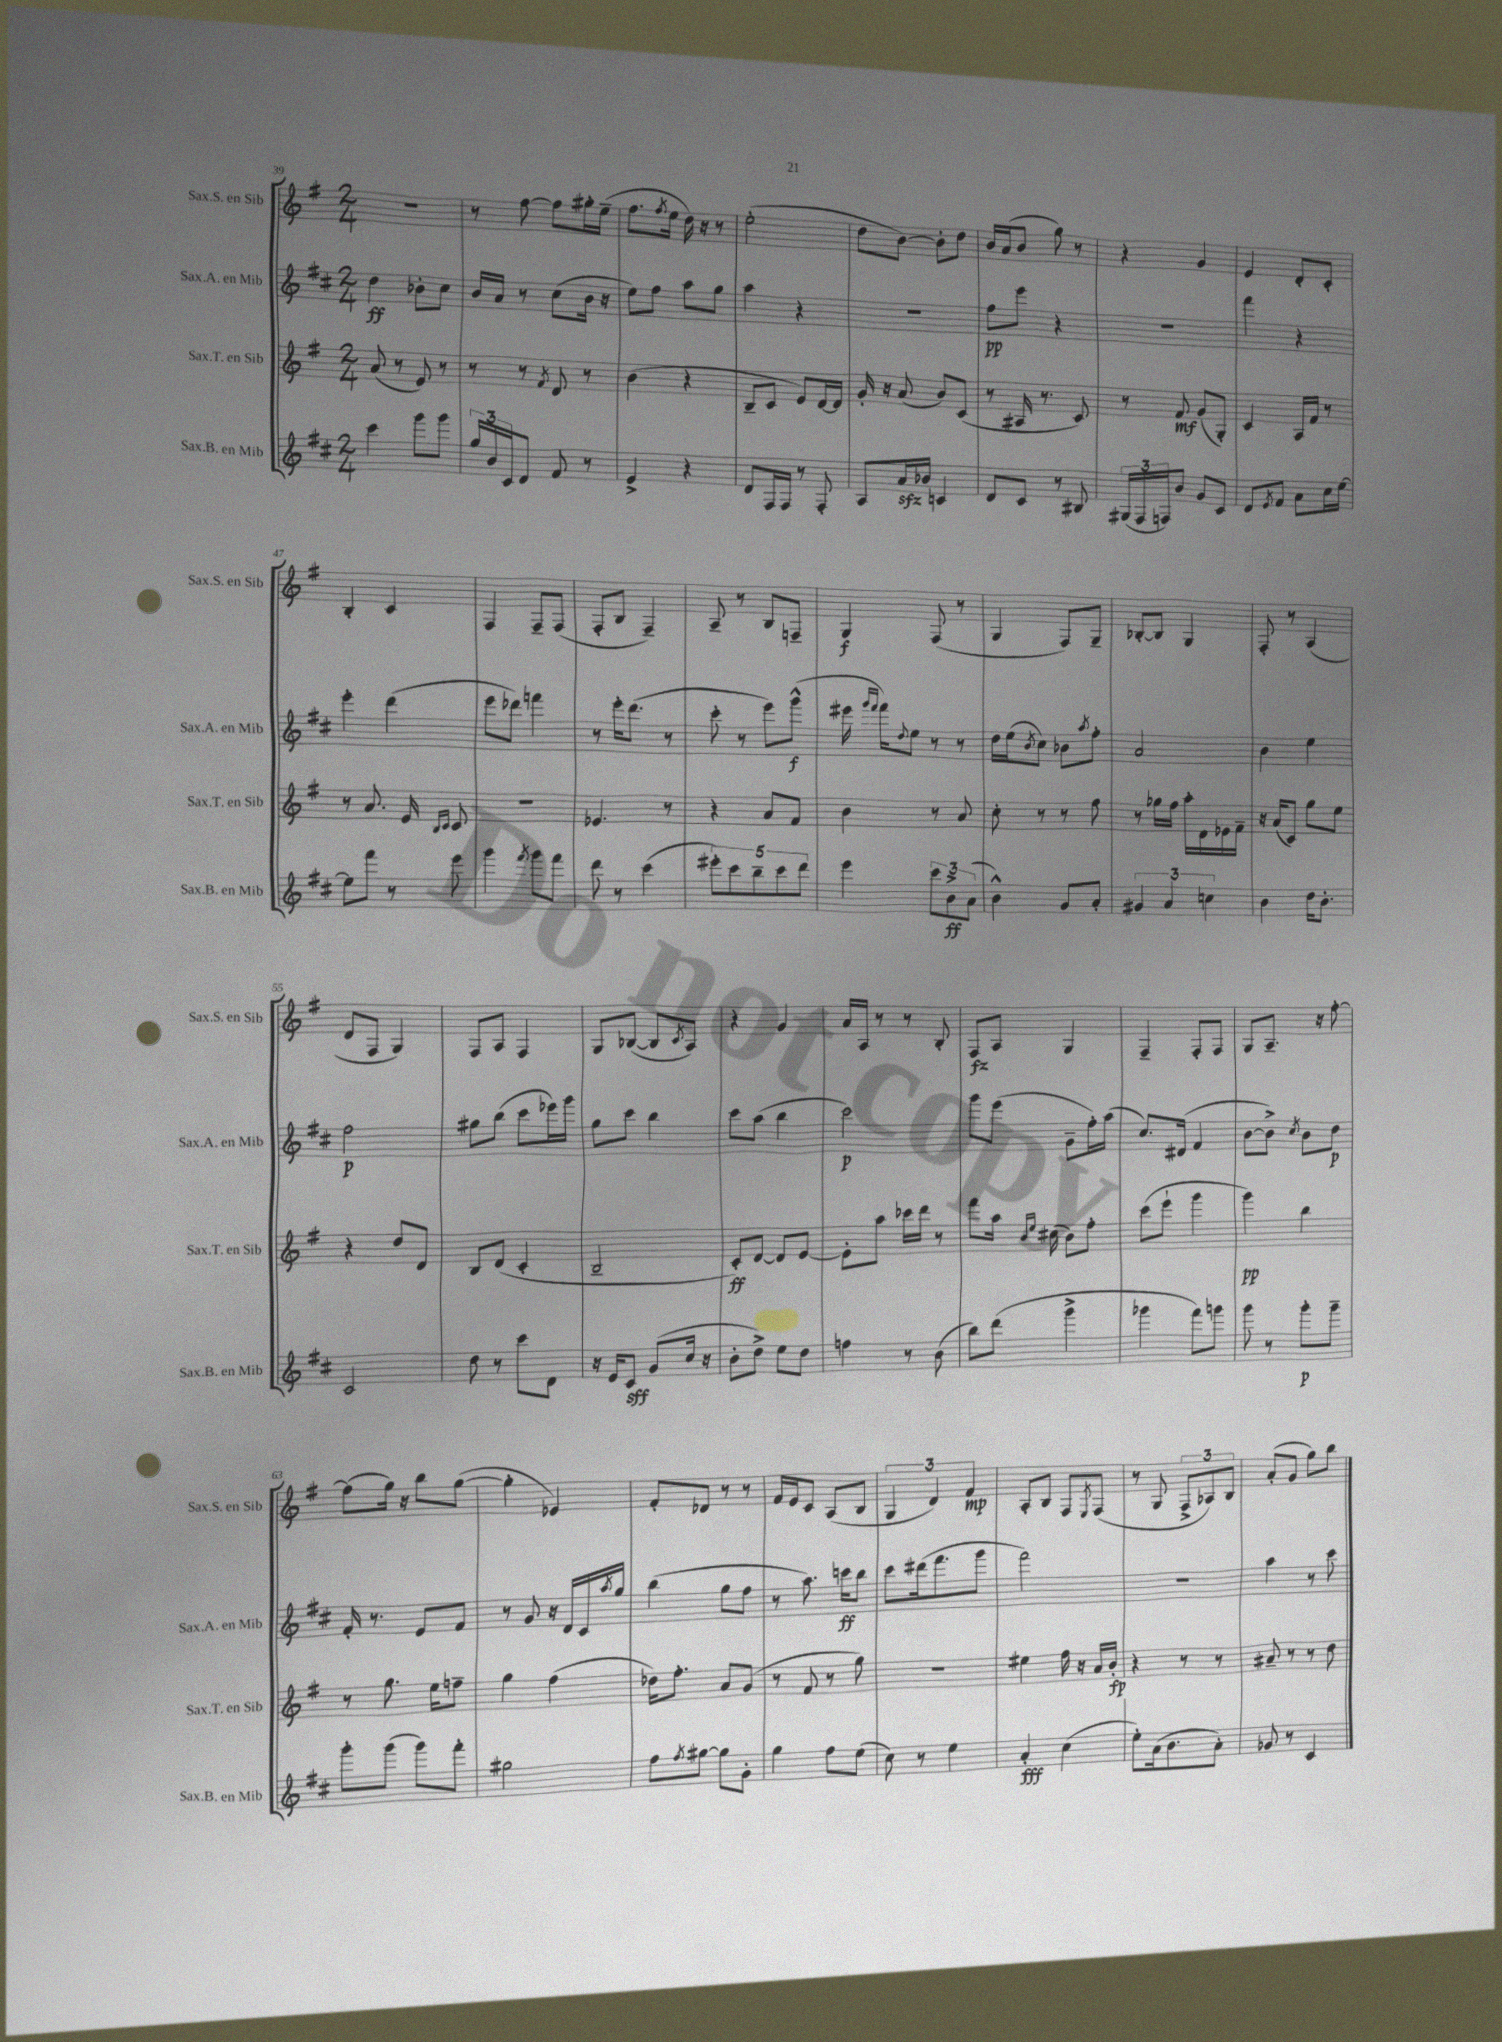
<<
\new StaffGroup <<
\new Staff = "s0" \with { instrumentName = "Sax.S. en Sib" shortInstrumentName = "Sax.S. en Sib" } {
    \clef treble \key g \major \numericTimeSignature \time 2/4
    r2 |
    r8 fis''8~ fis''8 gis''16-. e''16--( |
    fis''8. \acciaccatura { fis''8 } e''16 d''16) r16 r8 |
    e''2-.( |
    d''8 b'8~) b'8-. d''8 |
    b'16 a'16( b'8 g''8) r8 |
    r4 g'4 |
    e'4 d'8-. c'8-. |
    b4-. c'4 |
    fis4 fis8-- fis8( |
    fis8-. b8 fis4--) |
    a8-- r8 b8 f8-- |
    g4\f fis8( r8 |
    g4 fis8) g8-- |
    bes8~-. bes8 g4 |
    fis8-. r8 a4( |
    d'8 fis8 g4) |
    fis8 a8 fis4 |
    g8 bes8~( bes8 \acciaccatura { c'8 } a8) |
    r4 g'4 |
    a'16 a16 r8 r8 b8-. |
    fis8\fz a8 g4 |
    fis4-- fis8-. fis8 |
    g8 a8.-- r16 fis''8~-. |
    fis''8( g''16) r16 b''8 g''8~( |
    g''4-. ees'4) |
    fis'8-. des'8 r8 r8 |
    fis'16 e'16 c'8 a8( b8 |
    \tuplet 3/2 { g4 d'4) fis'4\mp } |
    a8-. b8 fis8 \acciaccatura { e8 } fis8( |
    r8 g8 \tuplet 3/2 { fis8-> aes8) b8 } |
    a'8-.( g'8 g''8) b''8 \bar "|." |
}
\new Staff = "s1" \with { instrumentName = "Sax.A. en Mib" shortInstrumentName = "Sax.A. en Mib" } {
    \clef treble \key d \major \numericTimeSignature \time 2/4
    d''4\ff bes'8-. cis''8 |
    b'16 a'16 r8 cis''8( b'16 r16 |
    e''8) fis''8 a''8 g''8 |
    a''4 r4 |
    R2 |
    fis''8\pp e'''8 r4 |
    r2 |
    fis'''4 r4 |
    e'''4-. d'''4( |
    e'''8 des'''8) f'''4 |
    r8 e'''16-. d'''8.( r8 |
    cis'''8-. r8 e'''8) g'''8-^\f( |
    eis'''16 \grace { g'''16 fis'''16 } fis'''16) \appoggiatura { d''8 } e''8 r8 r8 |
    d''16 e''16( \acciaccatura { b'8 } cis''8) bes'8 \acciaccatura { a''8 } fis''8-. |
    a'2 |
    b'4 e''4 |
    fis''2\p |
    gis''8 b''8( cis'''8 ees'''16) g'''16 |
    g''8 cis'''8 b''4 |
    cis'''8 a''8( b''4 |
    cis'''2\p) |
    g'''8 e'''8( g'8-- fis''16-.) a''16( |
    cis''8.) dis'16( fis'4 |
    b'8~ b'8->) \acciaccatura { cis''8 } b'8 d''8\p |
    fis'16-. r8. e'8 fis'8 |
    r8 g'8 r16 d'16 cis'16 \acciaccatura { a''8 } g''16 |
    b''4( g''8 fis''8 |
    r8 a''8.) c'''16\ff b''8 |
    cis'''8 dis'''16( fis'''8. g'''8 |
    fis'''2) |
    R2 |
    a''4 r8 cis'''8 \bar "|." |
}
\new Staff = "s2" \with { instrumentName = "Sax.T. en Sib" shortInstrumentName = "Sax.T. en Sib" } {
    \clef treble \key g \major \numericTimeSignature \time 2/4
    a'8( r8 e'8) r8 |
    r8 r8 \acciaccatura { fis'8 } d'8 r8 |
    b'4( r4 |
    b8-- c'8 e'8) d'16~ d'16 |
    g'16-. r16 a'8( b'8) c'8( |
    r8 ais16 r8. c'8) |
    r8 fis'8\mf g'8( g8-.) |
    c'4 a16 fis'16 r8 |
    r8 a'8. e'16 \grace { b16 c'16 } c'8 |
    R2 |
    ees'4. r8 |
    r4 a'8 fis'8 |
    b'4 r8 a'8 |
    c''8-. r8 r8 fis''8 |
    r8 ges''16 fis''16 a''16-. d'16 ees'16 fis'16-- |
    r16 a'16( c'8) g''8 e''8 |
    r4 d''8 d'8 |
    b8 d'8( c'4-. |
    b2-- |
    c'8-.\ff) d'8~ d'8 e'8~ |
    e'8-. a''8 ces'''16 d'''16 r8 |
    fis'''8 a''16 \grace { b'16 e''16 } cis''16( b'8) fis''8-. |
    c'''8( e'''8-! g'''4 |
    g'''4\pp) b''4 |
    r8 g''8. e''16 f''8-- |
    g''4 fis''4( |
    des''16) fis''8.-. a'8 g'8( |
    r8 fis'8 r8 g''8) |
    R2 |
    eis''4 fis''16 r16 a'16 b'16-.\fp |
    r4 r8 r8 |
    ais'8-- r8 r8 d''8 \bar "|." |
}
\new Staff = "s3" \with { instrumentName = "Sax.B. en Mib" shortInstrumentName = "Sax.B. en Mib" } {
    \clef treble \key d \major \numericTimeSignature \time 2/4
    cis'''4 g'''8 g'''8 |
    \tuplet 3/2 { g''16 b'16 cis'16 } d'8 fis'8 r8 |
    e'4-> r4 |
    d'8 fis16 fis16 r8 fis8-. |
    a8 a'16\sfz bes'16 c'4 |
    d'8 cis'8 r8 bis8 |
    \tuplet 3/2 { gis16( fis16 f16) } b'8 g'8 cis'8 |
    d'8 \acciaccatura { e'8 } fis'8 a'8 cis''16 e''16~ |
    e''8 fis'''8 r8 e'''8 |
    g'''4 \acciaccatura { fis'''8 } g'''8 fis'''8 |
    d'''8 r8 cis'''4( |
    \tuplet 5/4 { eis'''8-.) cis'''8 b''8-- cis'''8 d'''8 } |
    e'''4 \tuplet 3/2 { cis'''8 b'8->\ff a'8( } |
    b'4-^) g'8 a'8-. |
    \tuplet 3/2 { gis'4 a'4 c''4 } |
    b'4 d''16 b'8.-. |
    cis'2 |
    d''8 r8 cis'''8 d'8 |
    r16 e'16 cis'8\sff g'8( cis''16 r16 |
    b'8-. d''8->) e''8 d''8 |
    f''4 r8 b'8( |
    b''8) d'''8( g'''4-> |
    ges'''4 fis'''8) g'''8 |
    g'''8 r8 g'''8-.\p g'''8-- |
    g'''8-. g'''8( g'''8) fis'''8-. |
    gis''2 |
    fis''8 \acciaccatura { fis''8 } gis''8~ gis''8 g'8-. |
    g''4 fis''8 e''8( |
    cis''8) r8 e''4 |
    a'4-.\fff cis''4( |
    e''8-.) a'16( b'8. a'8-.) |
    ges'8 r8 cis'4 \bar "|." |
}
>>
>>
\layout { \context { \Score currentBarNumber = #39 } }
